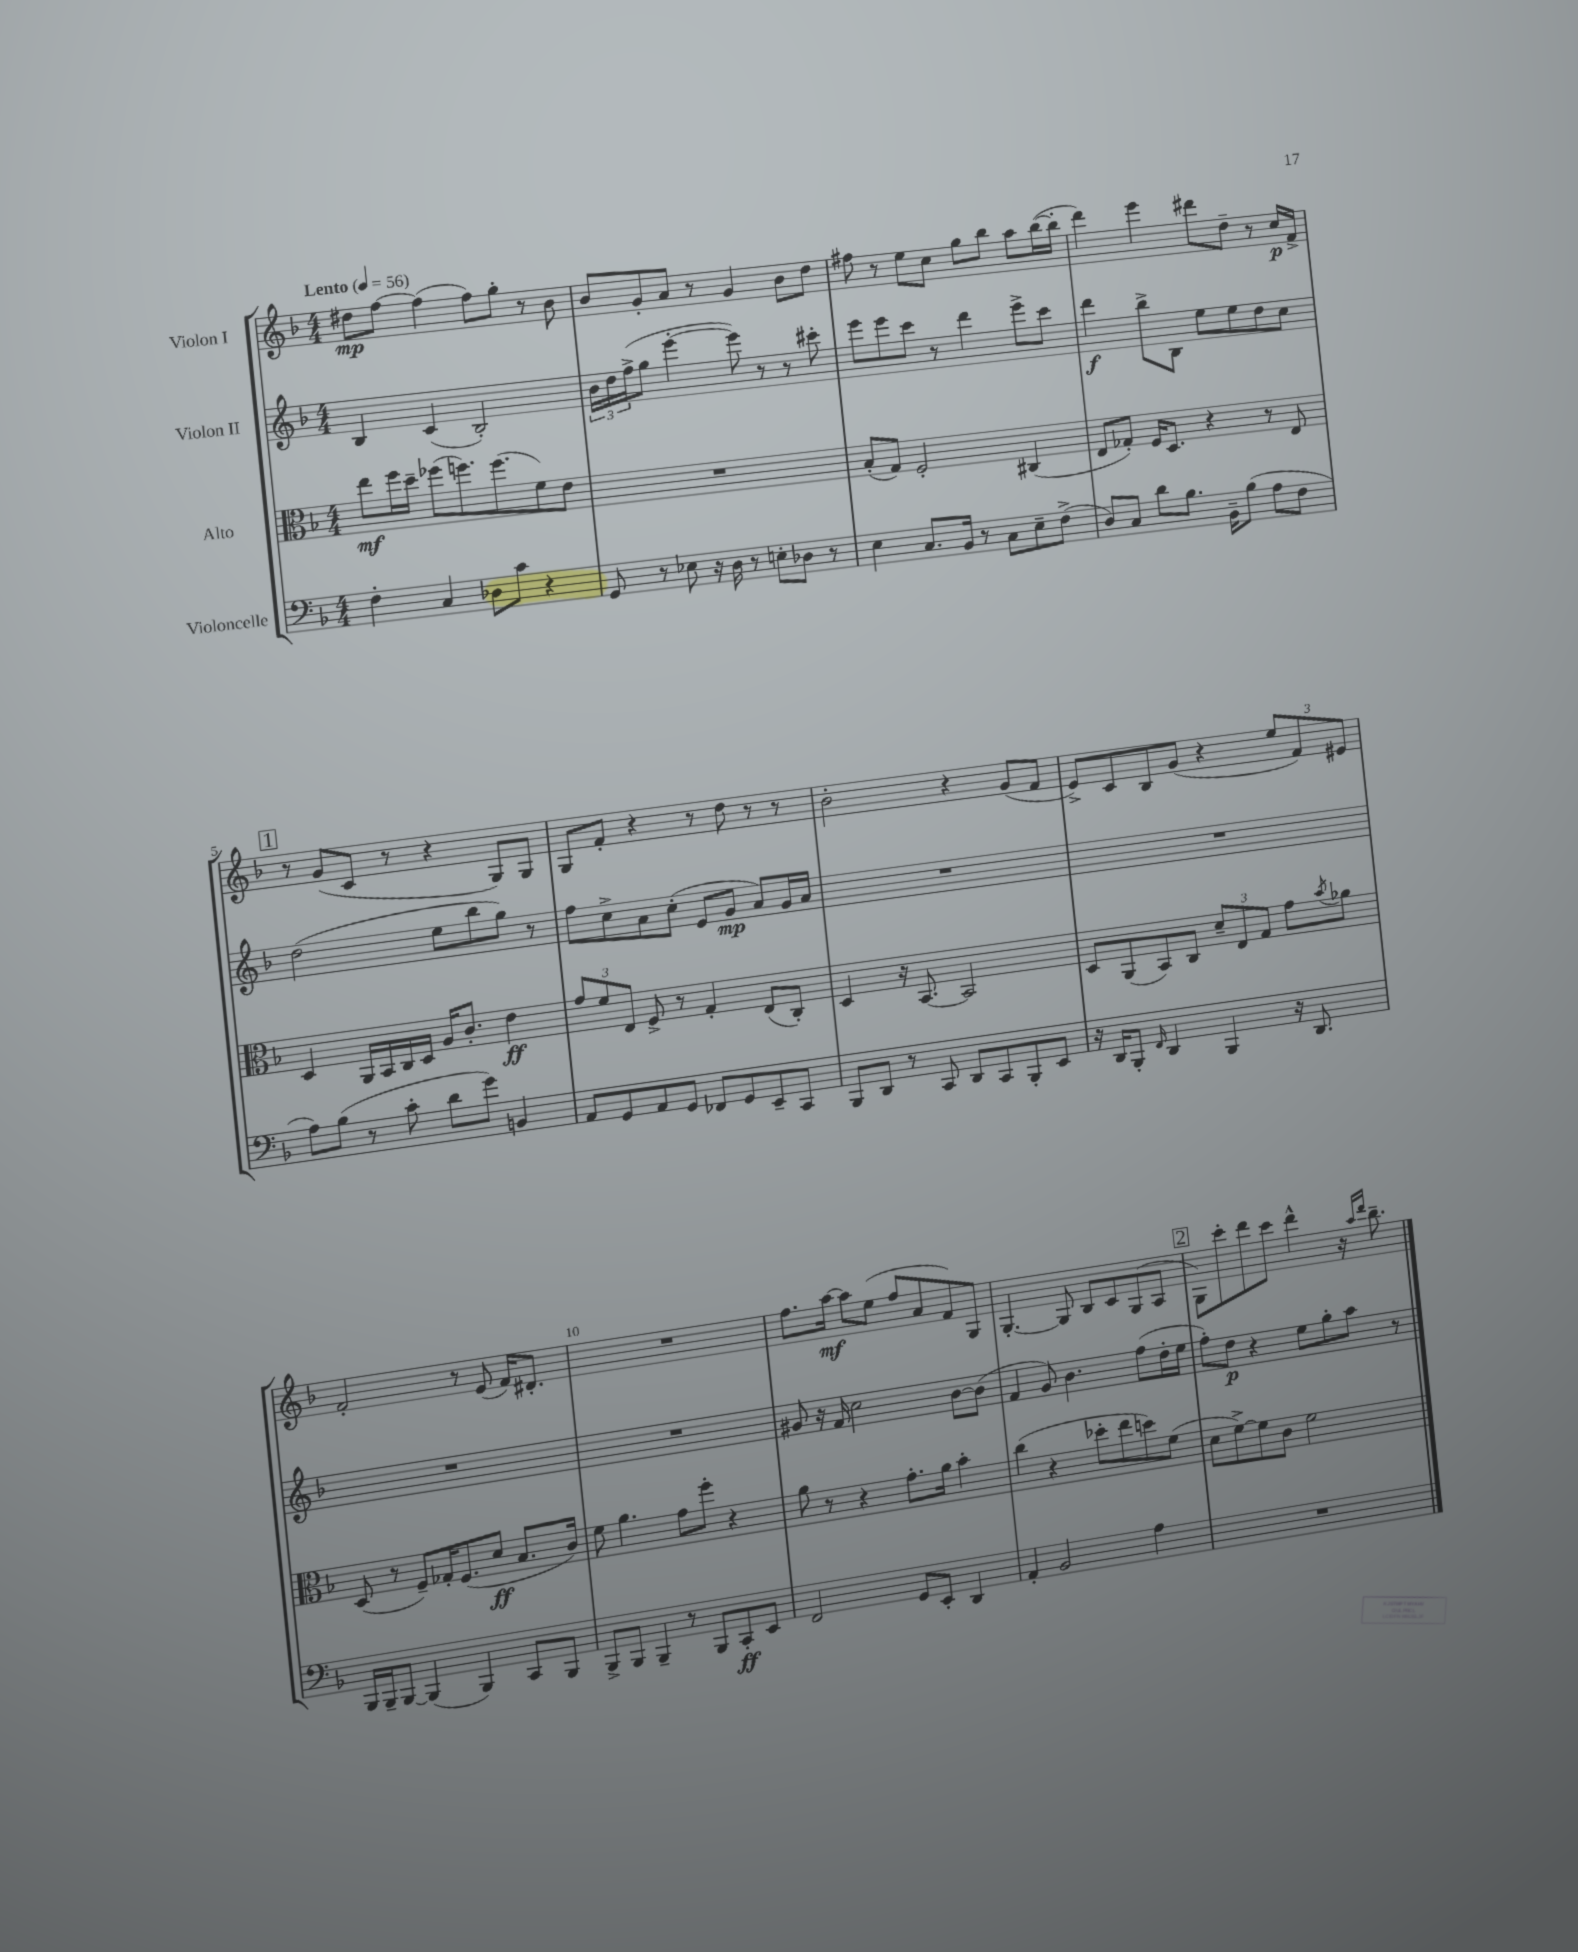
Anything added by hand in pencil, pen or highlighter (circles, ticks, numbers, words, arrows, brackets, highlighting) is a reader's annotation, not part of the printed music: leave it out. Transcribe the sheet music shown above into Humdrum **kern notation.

**kern	**dynam	**kern	**dynam	**kern	**dynam	**kern	**dynam
*part4	*part4	*part3	*part3	*part2	*part2	*part1	*part1
*staff4	*staff4	*staff3	*staff3	*staff2	*staff2	*staff1	*staff1
*I"Violoncelle	*	*I"Alto	*	*I"Violon II	*	*I"Violon I	*
*clefF4	*	*clefC3	*	*clefG2	*	*clefG2	*
*k[b-]	*	*k[b-]	*	*k[b-]	*	*k[b-]	*
*M4/4	*	*M4/4	*	*M4/4	*	*M4/4	*
*MM56	*	*MM56	*	*MM56	*	*MM56	*
=1	=1	=1	=1	=1	=1	=1	=1
!	!	!	!	!	!	!LO:TX:a:B:t=Lento	!
4F'\	.	8ee\L	mf	4B-/	.	8dd#X\L	mp
.	.	16ff\L	.	.	.	[8ff\J	.
.	.	16dd~\JJ	.	.	.	.	.
4C/	.	(8ff-X\L	.	(4c/	.	(4ff\]	.
.	.	8.ffn\)	.	.	.	.	.
8D-X\L	.	.	.	2B-'/)	.	8ff\L)	.
.	.	(8.ff\	.	.	.	.	.
8c\J	.	.	.	.	.	8gg'\J	.
4r	.	8f\)	.	.	.	8r	.
.	.	8e\J	.	.	.	8b-\	.
=2	=2	=2	=2	=2	=2	=2	=2
8GG/	.	1r	.	24b-\LL	.	8b-/L	.
.	.	.	.	24dd\	.	.	.
.	.	.	.	(24ff^\J	.	.	.
8r	.	.	.	8gg\J	.	8g'/	.
8E-X\	.	.	.	[4eee'\	.	8a/J	.
16r	.	.	.	.	.	8r	.
16D\	.	.	.	.	.	.	.
8r	.	.	.	8eee\])	.	4g/	.
8En'\L	.	.	.	8r	.	.	.
8D-X\J	.	.	.	8r	.	8b-\L	.
8r	.	.	.	8ccc#X'\	.	8dd\J	.
=3	=3	=3	=3	=3	=3	=3	=3
4E\	.	(8B-'/L	.	8eee\L	.	8ff#X\	.
.	.	8G/J)	.	8eee\	.	8r	.
8.C/L	.	2F'/	.	8ccc\J	.	8ee\L	.
.	.	.	.	8r	.	8cc\J	.
16BB-/Jk	.	.	.	.	.	.	.
8r	.	.	.	4ddd\	.	8gg\L	.
8C\L	.	.	.	.	.	8bb-\J	.
8E~\	.	(4C#X/	.	8eee^\L	.	8aa\L	.
(8F^\J	.	.	.	8ccc\J	.	([16bb-\L	.
.	.	.	.	.	.	16bb-'\JJ]	.
=4	=4	=4	=4	=4	=4	=4	=4
8D/L)	.	8E/L	.	4ddd\	f	4ddd\)	.
8C/J	.	8G-X'/J)	.	.	.	.	.
8d\L	.	16F/KL	.	8bb-^\L	.	4eee\	.
.	.	8.D/J	.	.	.	.	.
8.B-\J	.	.	.	8B-\J	.	.	.
.	.	4r	.	8ee\L	.	8ddd#X\L	.
16BB-~\KL	.	.	.	.	.	.	.
(8B-\J	.	.	.	8ee\	.	8dd~\J	.
8A\L	.	8r	.	8dd\	.	8r	.
8F\J	.	8E/	.	8cc\J	.	16cc/LL	p
.	.	.	.	.	.	16f^/JJ	.
!!LO:LB:g=z
!!LO:REH:place=s1:t=1
=5	=5	=5	=5	=5	=5	=5	=5
8A\L)	.	4D/	.	(2dd\	.	8r	.
(8B-\J	.	.	.	.	.	(8g/L	.
8r	.	16AA/LL	.	.	.	8c/J	.
.	.	16BB-/	.	.	.	.	.
8c'\	.	16C/	.	.	.	8r	.
.	.	16D/JJ	.	.	.	.	.
8d\L	.	16A/KL	.	8ee\L	.	4r	.
.	.	8.c'/J	.	.	.	.	.
8g\J)	.	.	.	8bb-\	.	.	.
4BBn/	.	4e\	ff	8gg\J)	.	8G/L)	.
.	.	.	.	8r	.	8G/J	.
=6	=6	=6	=6	=6	=6	=6	=6
8AA/L	.	12g/L	.	8ff\L	.	8G/L	.
.	.	12f/	.	.	.	.	.
8GG/	.	.	.	8cc^\	.	8f'/J	.
.	.	12E/J	.	.	.	.	.
8AA/	.	8F^/	.	8a\	.	4r	.
8GG/J	.	8r	.	(8cc'\J	.	.	.
8FF-X/L	.	4G'/	.	8e/L	.	8r	.
8GG/	.	.	.	8g/J	mp	8dd\	.
8EE~/	.	(8E/L	.	8a/L)	.	8r	.
8CC/J	.	8C'/J)	.	16g/L	.	8r	.
.	.	.	.	16a/JJ	.	.	.
=7	=7	=7	=7	=7	=7	=7	=7
8BBB-/L	.	4D/	.	1r	.	2b-'\	.
8DD/J	.	.	.	.	.	.	.
8r	.	16r	.	.	.	.	.
.	.	[8.BB-/	.	.	.	.	.
8CC/	.	.	.	.	.	.	.
8DD/L	.	2BB-/]	.	.	.	4r	.
8CC/	.	.	.	.	.	.	.
8BBB-'/	.	.	.	.	.	(8g/L	.
8EE/J	.	.	.	.	.	8f/J	.
=8	=8	=8	=8	=8	=8	=8	=8
16r	.	8D/L	.	1r	.	8e^/L)	.
16DD/KL	.	.	.	.	.	.	.
8BBB-'/J	.	(8AA/	.	.	.	8c/	.
16qqFF/	.	.	.	.	.	.	.
4DD/	.	8BB-/)	.	.	.	8B-/	.
.	.	8C/J	.	.	.	(8g/J	.
4BBB-/	.	12d~/L	.	.	.	4r	.
.	.	12E/	.	.	.	.	.
.	.	12G/J	.	.	.	.	.
16r	.	8g\L	.	.	.	12ee/L	.
8.DD/	.	.	.	.	.	.	.
.	.	.	.	.	.	12f/)	.
.	.	8qb-/	.	.	.	.	.
.	.	8a-X\J	.	.	.	.	.
.	.	.	.	.	.	12e#X/J	.
!!LO:LB:g=z
=9	=9	=9	=9	=9	=9	=9	=9
16BBB-/LL	.	(8D/	.	1r	.	2f'/	.
16BBB-~/J	.	.	.	.	.	.	.
[8BBB-/J	.	8r	.	.	.	.	.
(4BBB-/]	.	8F~/L)	.	.	.	.	.
.	.	16G-X'/K	.	.	.	.	.
.	.	(8.F/	.	.	.	.	.
4BBB-/)	.	.	.	.	.	8r	.
.	.	8d/J	ff	.	.	(8e/	.
8CC/L	.	8.B-/L	.	.	.	16f/KL)	.
.	.	.	.	.	.	8.d#X'/J	.
8BBB-/J	.	.	.	.	.	.	.
.	.	16c/Jk)	.	.	.	.	.
=10	=10	=10	=10	=10	=10	=10	=10
8BBB-^/L	.	8f\	.	1r	.	1r	.
8BBB-/J	.	4.a\	.	.	.	.	.
4BBB-~/	.	.	.	.	.	.	.
8r	.	8g\L	.	.	.	.	.
8BBB-/L	.	8ff'\J	.	.	.	.	.
8CC'/	ff	4r	.	.	.	.	.
8EE/J	.	.	.	.	.	.	.
=11	=11	=11	=11	=11	=11	=11	=11
2FF/	.	8a\	.	8g#X/	.	8.ff\L	.
.	.	8r	.	16r	.	.	.
.	.	.	.	16f/	.	[16aa\Jk	mf
.	.	4r	.	2cc\	.	8aa\L]	.
.	.	.	.	.	.	(8ee\J	.
8GG/L	.	8.g'\L	.	.	.	8ff/L	.
8EE'/J	.	.	.	.	.	8a/	.
.	.	16a\Jk	.	.	.	.	.
4DD/	.	4b-'\	.	[8b-\L	.	8f/)	.
.	.	.	.	(8b-\J]	.	8G/J	.
=12	=12	=12	=12	=12	=12	=12	=12
4AA'/	.	(4cc\	.	4f/	.	[4.G'/	.
2BB-/	.	4r	.	8g/)	.	.	.
.	.	.	.	4.b-\	.	8G/]	.
.	.	8dd-X'\L	.	.	.	8B-/L	.
.	.	8ee\	.	.	.	8c/	.
4A\	.	8ddn\)	.	(8ff\L	.	(8G/	.
.	.	(8f\J	.	16dd'\L	.	8A/J	.
.	.	.	.	16ee\JJ	.	.	.
!!LO:REH:place=s1:t=2
=13	=13	=13	=13	=13	=13	=13	=13
1r	.	8d\L	.	8ff'\L)	.	8G\L)	.
.	.	[8f^\)	.	8dd\J	p	8ccc'\	.
.	.	8f\]	.	4r	.	8ddd\	.
.	.	8c\J	.	.	.	8ccc\J	.
.	.	2f\	.	8ee\L	.	4ddd^^\	.
.	.	.	.	8gg'\	.	.	.
.	.	.	.	8aa\J	.	16r	.
.	.	.	.	.	.	16qqaa/LL	.
.	.	.	.	.	.	16qqddd/JJ	.
.	.	.	.	.	.	8.bb-~\	.
.	.	.	.	8r	.	.	.
==	==	==	==	==	==	==	==
*-	*-	*-	*-	*-	*-	*-	*-
